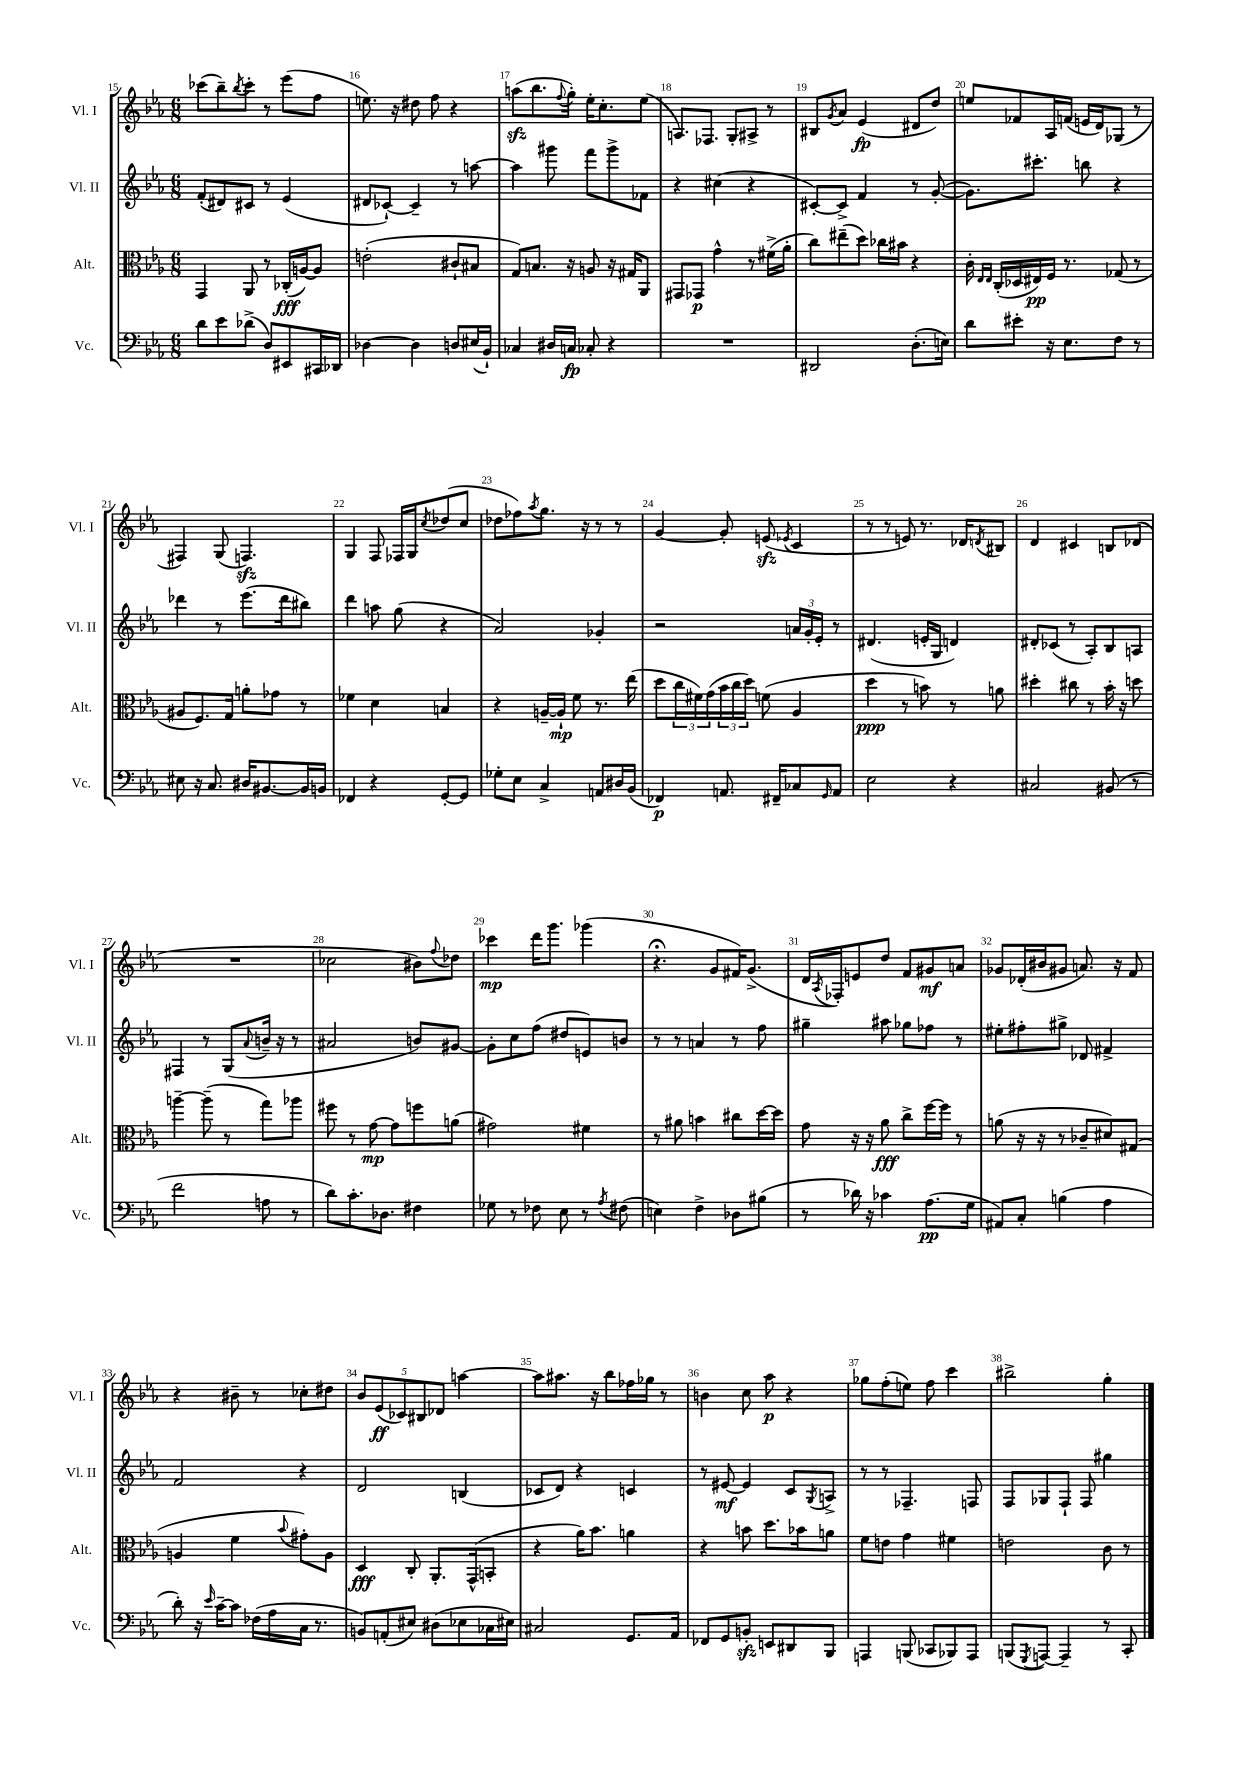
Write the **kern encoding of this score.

**kern	**kern	**kern	**kern
*staff4	*staff3	*staff2	*staff1
*clefF4	*clefC3	*clefG2	*clefG2
*k[b-e-a-]	*k[b-e-a-]	*k[b-e-a-]	*k[b-e-a-]
*M6/8	*M6/8	*M6/8	*M6/8
8d	4GG	(8f'	(8ccc-
8e-	.	8d#)	8bb-~)
.	.	.	8qbb-
(8d-^	8AA-	8c#	8ccc-'
8D)	8r	8r	8r
8EE#	(16C-'	(4e-	(8eee-
.	[16A)	.	.
16CC#	8A]	.	8ff
16DD-	.	.	.
=	=	=	=
[4D-	(2e'	8d#	8.ee)
.	.	[8c-`)	.
.	.	.	16r
4D-]	.	4c-~]	8dd#
.	.	.	8ff
8D	8c#`	8r	4r
(16E#	8B#	[8aa	.
16BB-`)	.	.	.
=	=	=	=
4C-	8G)	4aa]	(8aa
.	8.B	.	8.bb-
16D#	.	8ggg#	.
.	.	.	8qqff
16C	16r	.	16gg')
8C-'	8A	8fff	16ee-'
.	.	.	8.cc'
4r	16r	8ggg#^	.
.	16G#	.	.
.	8AA-	8f-	(8ee-
=	=	=	=
2.r	8GG#	4r	8.A)
.	8GG-	.	.
.	.	.	8.F-
.	4g^^	(4cc#	.
.	.	.	8G'
.	8r	4r	8A#^
.	(16f#^	.	8r
.	16a-'	.	.
=	=	=	=
2DD#	8cc)	[8c#')	8B#
.	.	.	8qg
.	(8ee#~	8c#^]	8a-
.	8dd)	4f	(4e-
.	16cc-	.	.
.	16b#	.	.
(8.D'	4r	8r	8d#
.	.	([8g'	8dd)
16E)	.	.	.
=	=	=	=
8d	16c'	8.g])	8ee
.	16qqE-	.	.
.	16qqE-	.	.
.	(16C'	.	.
8e#'	16D-	.	8f-
.	16E#)	8.ccc#'	.
16r	16F	.	16A-
8.E-	8.r	.	(16f
.	.	8bb	16e
.	.	.	16d)
8F	(8G-	4r	(8G-
8r	8r	.	8r
=	=	=	=
8E#	8A#	4ddd-	4F#)
16r	8.F)	.	.
8.C	.	.	.
.	.	8r	(8G
.	16G	.	.
16D#	8a'	(8.eee-	4.F)
[8.BB#	.	.	.
.	8g-	.	.
.	.	16ddd-	.
16BB#]	8r	8bb#)	.
16BB	.	.	.
=	=	=	=
4FF-	4f-	4ddd	4G
4r	4d	8aa	8F
.	.	(8gg	16F-
.	.	.	16G
.	.	.	8qcc
[8GG'	4B	4r	(8dd-
8GG]	.	.	8cc
=	=	=	=
8G-'	4r	2a-)	8dd-
8E-	.	.	8ff-)
.	.	.	8qaa-
4C^	[16A~	.	8.gg
.	16A`]	.	.
.	8f	.	.
.	.	.	16r
8AA	8.r	4g-'	8r
16D#	.	.	8r
(16BB-	(16ee-	.	.
=	=	=	=
4FF-)	8dd	2r	[4g
.	24cc	.	.
.	24f#)	.	.
.	(24g	.	.
8.AA	24b-	.	8g']
.	24cc	.	.
.	24dd)	.	.
.	(8f	.	(8e
16FF#~	.	.	.
.	.	.	8qe-
8C-	4A-	24a	4c
.	.	24g'	.
.	.	24e-'	.
16qqGG	.	.	.
8AA	.	8r	.
=	=	=	=
2E-	4dd	(4.d#	8r
.	.	.	8r
.	8r	.	8e)
.	8b)	16e'	8.r
.	.	16G	.
4r	8r	4d)	.
.	.	.	16d-
.	.	.	8qd
.	8a	.	8B#
=	=	=	=
2C#	4dd#'	8d#'	4d
.	.	(8c-	.
.	8cc#	8r	4c#
.	8r	8A-')	.
(8BB#	16b-'	8B-	8B
.	16r	.	.
8r	8dd	8A	(8d-
=	=	=	=
2f	[4aa~	4F#	2.r
.	(8aa~]	8r	.
.	8r	(8G	.
.	.	8qqa-	.
8A	8gg)	16b~	.
.	.	16r	.
8r	8aa-	8r	.
=	=	=	=
8d)	8ff#	2a#	2cc-
8.c'	8r	.	.
.	[8g	.	.
8.D-	.	.	.
.	8g]	.	.
4F#	8ff	8b)	8b#)
.	.	.	8qqff
.	(8a	[8g#	8dd-
=	=	=	=
8G-	2g#)	8g#']	4ccc-
8r	.	8cc	.
8F-	.	(8ff	16ddd
.	.	.	8.ggg
8E-	.	8dd#	.
8r	4f#	8e)	(4ggg-
8qA-	.	.	.
(8F#	.	8b	.
=	=	=	=
4E)	8r	8r	4.r;
.	8a#	8r	.
4F^	4b	4a	.
.	.	.	8g
8D-	8cc#	8r	16f#)
.	.	.	(8.g^
(8B#	[16dd	8ff	.
.	16dd]	.	.
=	=	=	=
8r	8g	4gg#~	16d
.	.	.	8qA-
.	.	.	16F-')
16d-)	16r	.	8e
16r	16r	.	.
4c-	8a-	8aa#	8dd
.	8cc^	8gg-	8f
(8.A-	[16ff	8ff-	8g#
.	16ff]	.	.
.	8r	8r	8a
16G	.	.	.
=	=	=	=
8AA#)	(8a	8ee#'	8g-
8C'	16r	8ff#'	(16d-'
.	16r	.	16b#
(4B	8r	8gg#^	8g#
.	8c-~	8d-	8.a)
4A-	8d#)	4f#^	.
.	.	.	16r
.	(8G#	.	8f
=	=	=	=
8d')	4A	2f	4r
16r	.	.	.
16qqe-	.	.	.
[16c~	.	.	.
8c]	4f	.	8b#~
(16F-	.	.	8r
16A-	.	.	.
.	8qqb-	.	.
16C	8g#')	4r	8cc-'
8.r	.	.	.
.	8A	.	8dd#
=	=	=	=
8BB)	4D	2d	10b-
.	.	.	(10e-
(8AA'	.	.	.
.	.	.	10c-)
8E#)	8C'	.	.
.	.	.	10B#
(8D#	8.AA-'	.	.
.	.	.	10d-
8E-	.	(4B	[4aa
.	(16GG^^	.	.
16C-	8BB'	.	.
16E#)	.	.	.
=	=	=	=
2C#	4r	8c-	8aa]
.	.	8d)	8.aa#
.	16a-)	4r	.
.	8.b-	.	16r
.	.	.	8bb-
8.GG	4a	4c	16ff-
.	.	.	16gg-
.	.	.	8r
16AA-	.	.	.
=	=	=	=
8FF-	4r	8r	4b
8GG	.	[8e#	.
8BB'	8b	4e#]	8cc
8EE	8.dd	.	8aa-
8DD#	.	8c	4r
.	16b-	.	.
.	.	8qG	.
8BBB-	8a	8A^	.
=	=	=	=
4AAA	8f	8r	8gg-
.	8e	8r	(8ff'
(8BBB	4g	4.F-~	8ee)
8CC-	.	.	8ff
8BBB-)	4f#	.	4ccc
8AAA	.	8F	.
=	=	=	=
(8BBB	2e	8F	2bb#^
8qGGG	.	.	.
[8AAA)	.	8G-	.
4AAA~]	.	8F`	.
.	.	8F	.
8r	8c	4gg#	4gg'
8CC'	8r	.	.
==	==	==	==
*-	*-	*-	*-
